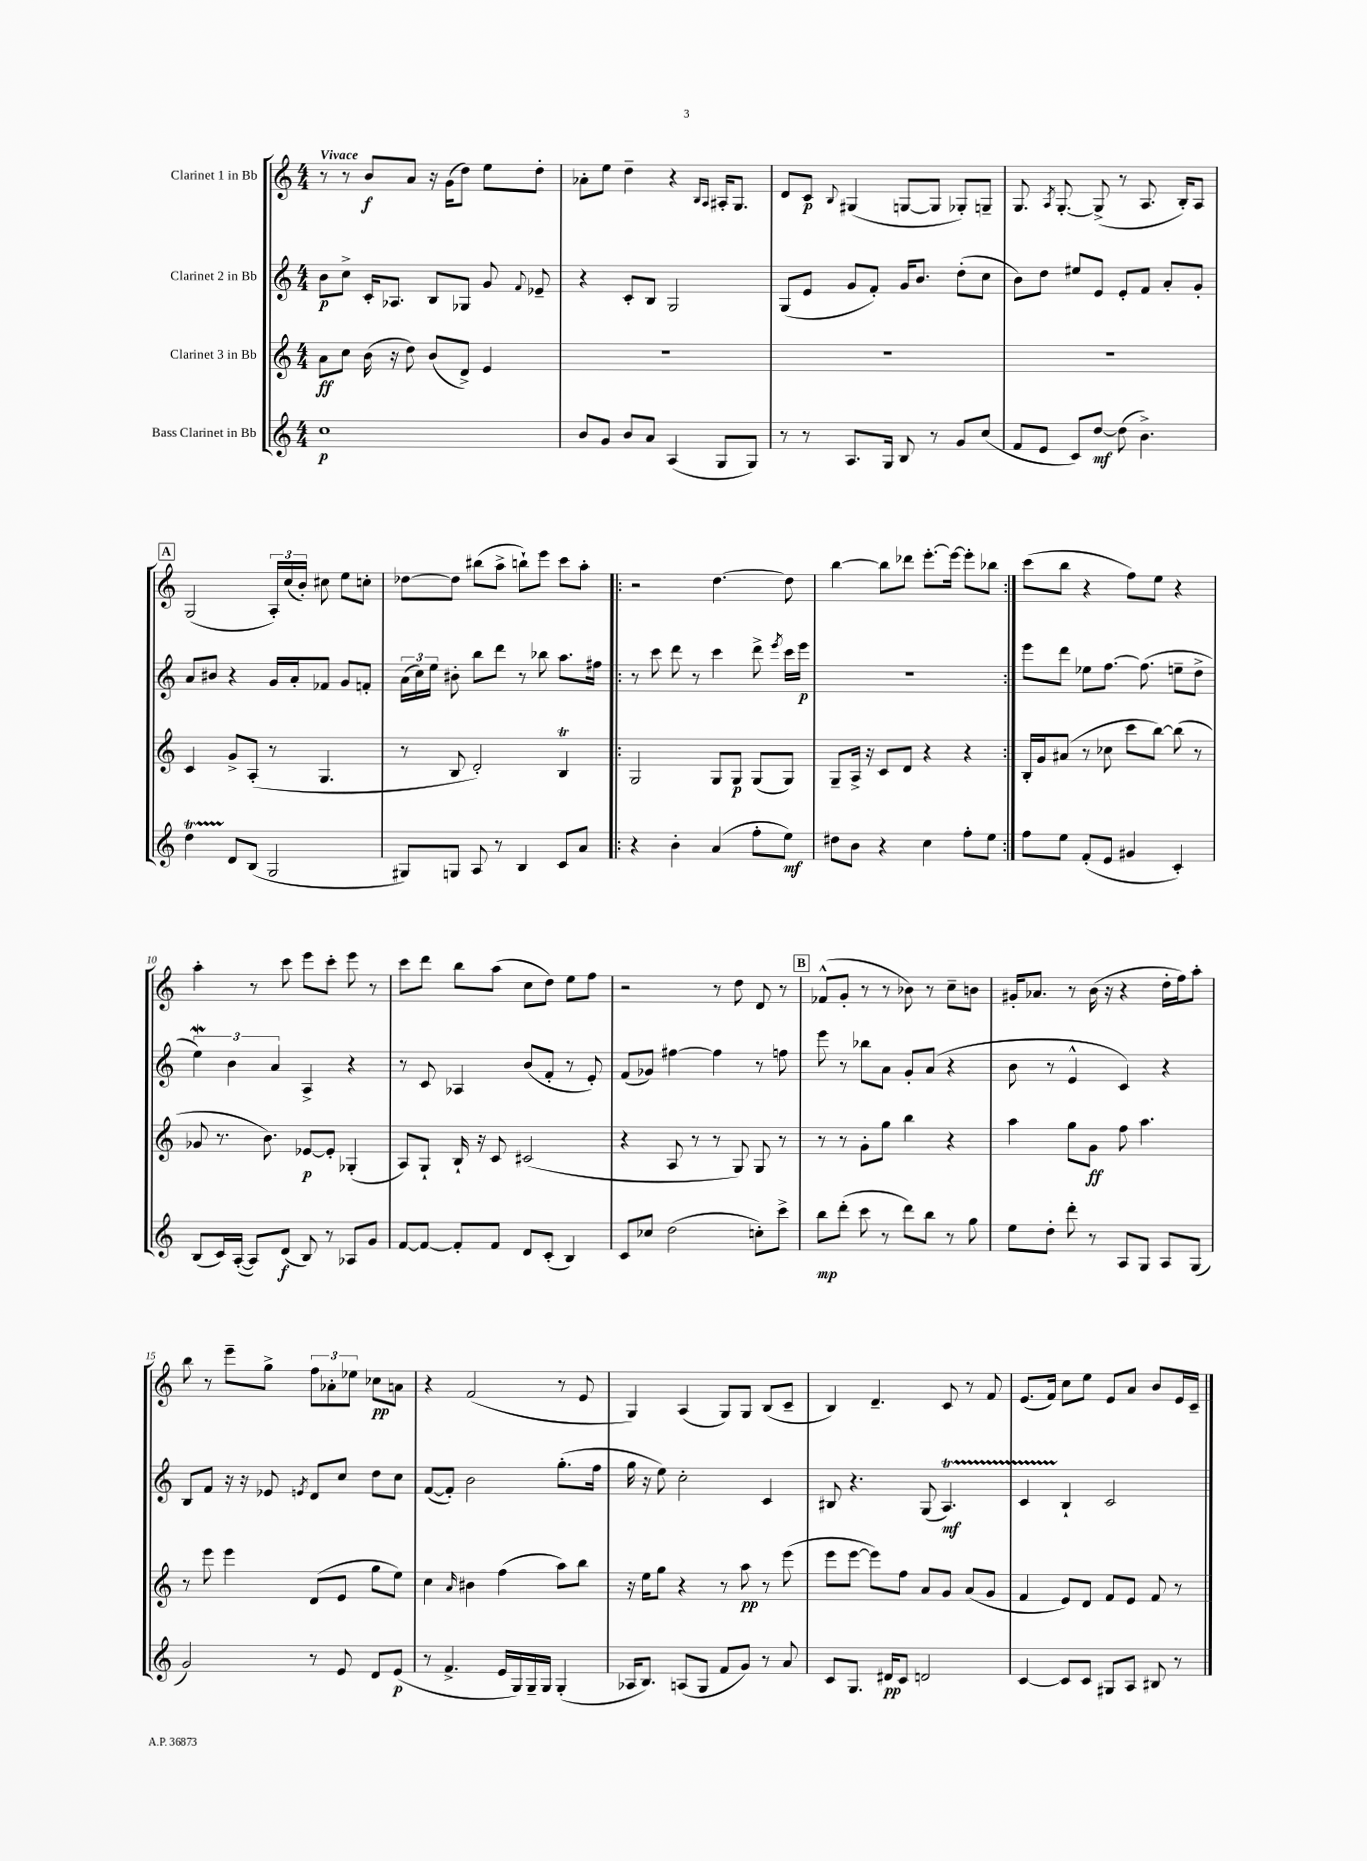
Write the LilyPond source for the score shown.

<<
\new StaffGroup <<
\new Staff = "s0" \with { instrumentName = "Clarinet 1 in Bb" } {
    \clef treble \key c \major \numericTimeSignature \time 4/4 \tempo "Vivace"
    \autoBeamOff r8 r8 b'8[\f a'8] r16 g'16[( d''8]) e''8[ d''8]-. |
    aes'8[-. e''8] d''4-- r4 \grace { b16[ a16] } ais16[-. g8.] |
    d'8[ c'8]\p \appoggiatura { b8 } gis4( g8[~ g8] ges8[-.) g8]-- |
    g8. \acciaccatura { a8 } g8.~-. g8->( r8 a8. b16[-.) a8] |
    \mark \markup { \box "A" } g2( \tuplet 3/2 { a16[-.) c''16( b'16]-.) } cis''8 e''8[ c''8]-. |
    des''8[~ des''8] bis''8[( a''8]-> b''8[-!) e'''8] c'''8[ a''8]-. |
    \repeat volta 2 { r2 d''4.~ d''8 |
    b''4~ b''8[ des'''8] e'''8.[~-. e'''16]~ e'''8[-. bes''8] | }
    c'''8[( b''8] r4 f''8[) e''8] r4 |
    a''4-. r8 c'''8 e'''8[ c'''8]-. e'''8 r8 |
    c'''8[ d'''8] b''8[ a''8]( c''8[ d''8]) e''8[ f''8] |
    r2 r8 d''8 d'8 r8 |
    \mark \markup { \box "B" } fes'8[-^( g'8]-. r8 r8 bes'8) r8 c''8[-- b'8] |
    gis'16[-. aes'8.] r8 b'16( r16 r4 d''16[-. f''16) a''8]-. |
    b''8 r8 e'''8[-- g''8]-> \tuplet 3/2 { f''8[ aes'8-. ees''8] } ces''8[\pp a'8] |
    r4 f'2( r8 e'8 |
    g4) a4( g8[) g8] b8[( c'8]-- |
    b4) d'4.-- c'8 r8 f'8 |
    e'8.[( f'16]) c''8[ e''8] e'8[ a'8] b'8[ e'16 c'16]-- \bar "|." |
}
\new Staff = "s1" \with { instrumentName = "Clarinet 2 in Bb" } {
    \clef treble \key c \major \numericTimeSignature \time 4/4
    \autoBeamOff b'8[\p c''8]-> c'16[-. aes8.] b8[ ges8] g'8 \appoggiatura { f'8 } ees'8-- |
    r4 c'8[-. b8] g2 |
    g8[( e'8] g'8[ f'8]-.) g'16[ b'8.] d''8[-.( c''8] |
    b'8[) d''8] eis''8[ e'8] e'8[-. f'8] a'8[-. g'8]-. |
    \mark \markup { \box "A" } a'8[ bis'8] r4 g'16[ a'16-. fes'8] g'8[ f'8]-. |
    \tuplet 3/2 { a'16[( c''16) e''16] } bis'8-. b''8[ d'''8] r8 bes''8 a''8.[ fis''16] |
    \repeat volta 2 { r8 c'''8 d'''8 r8 c'''4 d'''8-> \acciaccatura { e'''8 } c'''16[ e'''16]\p |
    R1 | }
    e'''8[ d'''8] ees''8[ f''8.]~ f''8.( e''8[-- d''8]-> |
    \tuplet 3/2 { e''4\mordent) b'4 a'4 } a4-> r4 |
    r8 c'8 aes4 b'8[( f'8]-. r8 e'8-.) |
    f'8[( ges'8]) fis''4~ fis''4 r8 f''8 |
    \mark \markup { \box "B" } e'''8 r8 bes''8[ a'8] g'8[-. a'8]( r4 |
    b'8 r8 e'4-^ c'4) r4 |
    b8[ f'8] r16 r16 ees'8 \acciaccatura { e'8 } d'8[ c''8] d''8[ c''8] |
    f'8[~( f'8]-.) b'2 g''8.[-.( f''16] |
    g''16 r16 e''8) c''2-. c'4 |
    bis8 r4. g8( a4.\startTrillSpan\mf) |
    c'4 b4-!\stopTrillSpan c'2 \bar "|." |
}
\new Staff = "s2" \with { instrumentName = "Clarinet 3 in Bb" } {
    \clef treble \key c \major \numericTimeSignature \time 4/4
    \autoBeamOff a'8[\ff c''8] b'16( r16 d''8) b'8[( d'8]->) e'4 |
    R1 |
    R1 |
    R1 |
    \mark \markup { \box "A" } c'4 g'8[-> a8]-.( r8 g4. |
    r8 b8 d'2-.) b4\trill |
    \repeat volta 2 { g2 g8[ g8]\p g8[( g8]) |
    g8[-- a16]-> r16 c'8[ d'8] r4 r4 | }
    b16[-. g'16 ais'8]( r8 ces''8 c'''8[ b''8]~) b''8( r8 |
    ges'8 r8. b'8.) ees'8[~\p ees'8]-. ges4-.( |
    a8[) g8]-! b16-! r16 c'8 cis'2( |
    r4 a8 r8 r8 g8) g8 r8 |
    \mark \markup { \box "B" } r8 r8 g'8[-. g''8] b''4 r4 |
    a''4 g''8[ g'8]\ff f''8 a''4. |
    r8 e'''8 e'''4 d'8[( e'8] g''8[ e''8]) |
    c''4 \grace { a'16 } bis'4 f''4( a''8[) b''8] |
    r16 e''16[ g''8] r4 r8 a''8\pp r8 e'''8( |
    e'''8[ e'''8]~ e'''8[) f''8] a'8[ g'8] a'8[( g'8] |
    f'4 e'8[) d'8] f'8[ e'8] f'8 r8 \bar "|." |
}
\new Staff = "s3" \with { instrumentName = "Bass Clarinet in Bb" } {
    \clef treble \key c \major \numericTimeSignature \time 4/4
    \autoBeamOff c''1\p |
    b'8[ g'8] b'8[ a'8] a4( g8[ g8]) |
    r8 r8 a8.[ g16] b8 r8 g'8[ c''8]( |
    f'8[ e'8] c'8[) d''8]~\mf d''8( b'4.->) |
    \mark \markup { \box "A" } d''4\startTrillSpan d'8[\stopTrillSpan b8]( g2 |
    gis8[) g8] a8 r8 b4 c'8[ a'8] |
    \repeat volta 2 { r4 b'4-. a'4( f''8[-. e''8]\mf) |
    dis''8[ b'8] r4 c''4 f''8[-. e''8] | }
    f''8[ e''8] f'8[-.( e'8] gis'4 c'4-.) |
    b8[( c'16) a16]~-.( a8[) d'8]\f( b8) r8 aes8[ g'8] |
    f'8[~ f'8]~ f'8[-. f'8] d'8[ c'8]-.( b4) |
    c'8[ ces''8] d''2( c''8[-.) c'''8]-> |
    \mark \markup { \box "B" } b''8[\mp d'''8]-.( c'''8 r8 d'''8[) b''8] r8 g''8 |
    e''8[ d''8]-. d'''8-. r8 a8[ g8] a8[ g8]( |
    g'2) r8 e'8 d'8[ e'8]\p( |
    r8 f'4.-> e'16[ g16) g16-- g16] g4-.( |
    aes16[ b8.]) a8[( g8] f'8[ g'8]) r8 a'8 |
    c'8[ g8.] dis'16[\pp c'8] d'2 |
    c'4~ c'8[ c'8] gis8[ a8] bis8 r8 \bar "|." |
}
>>
>>
